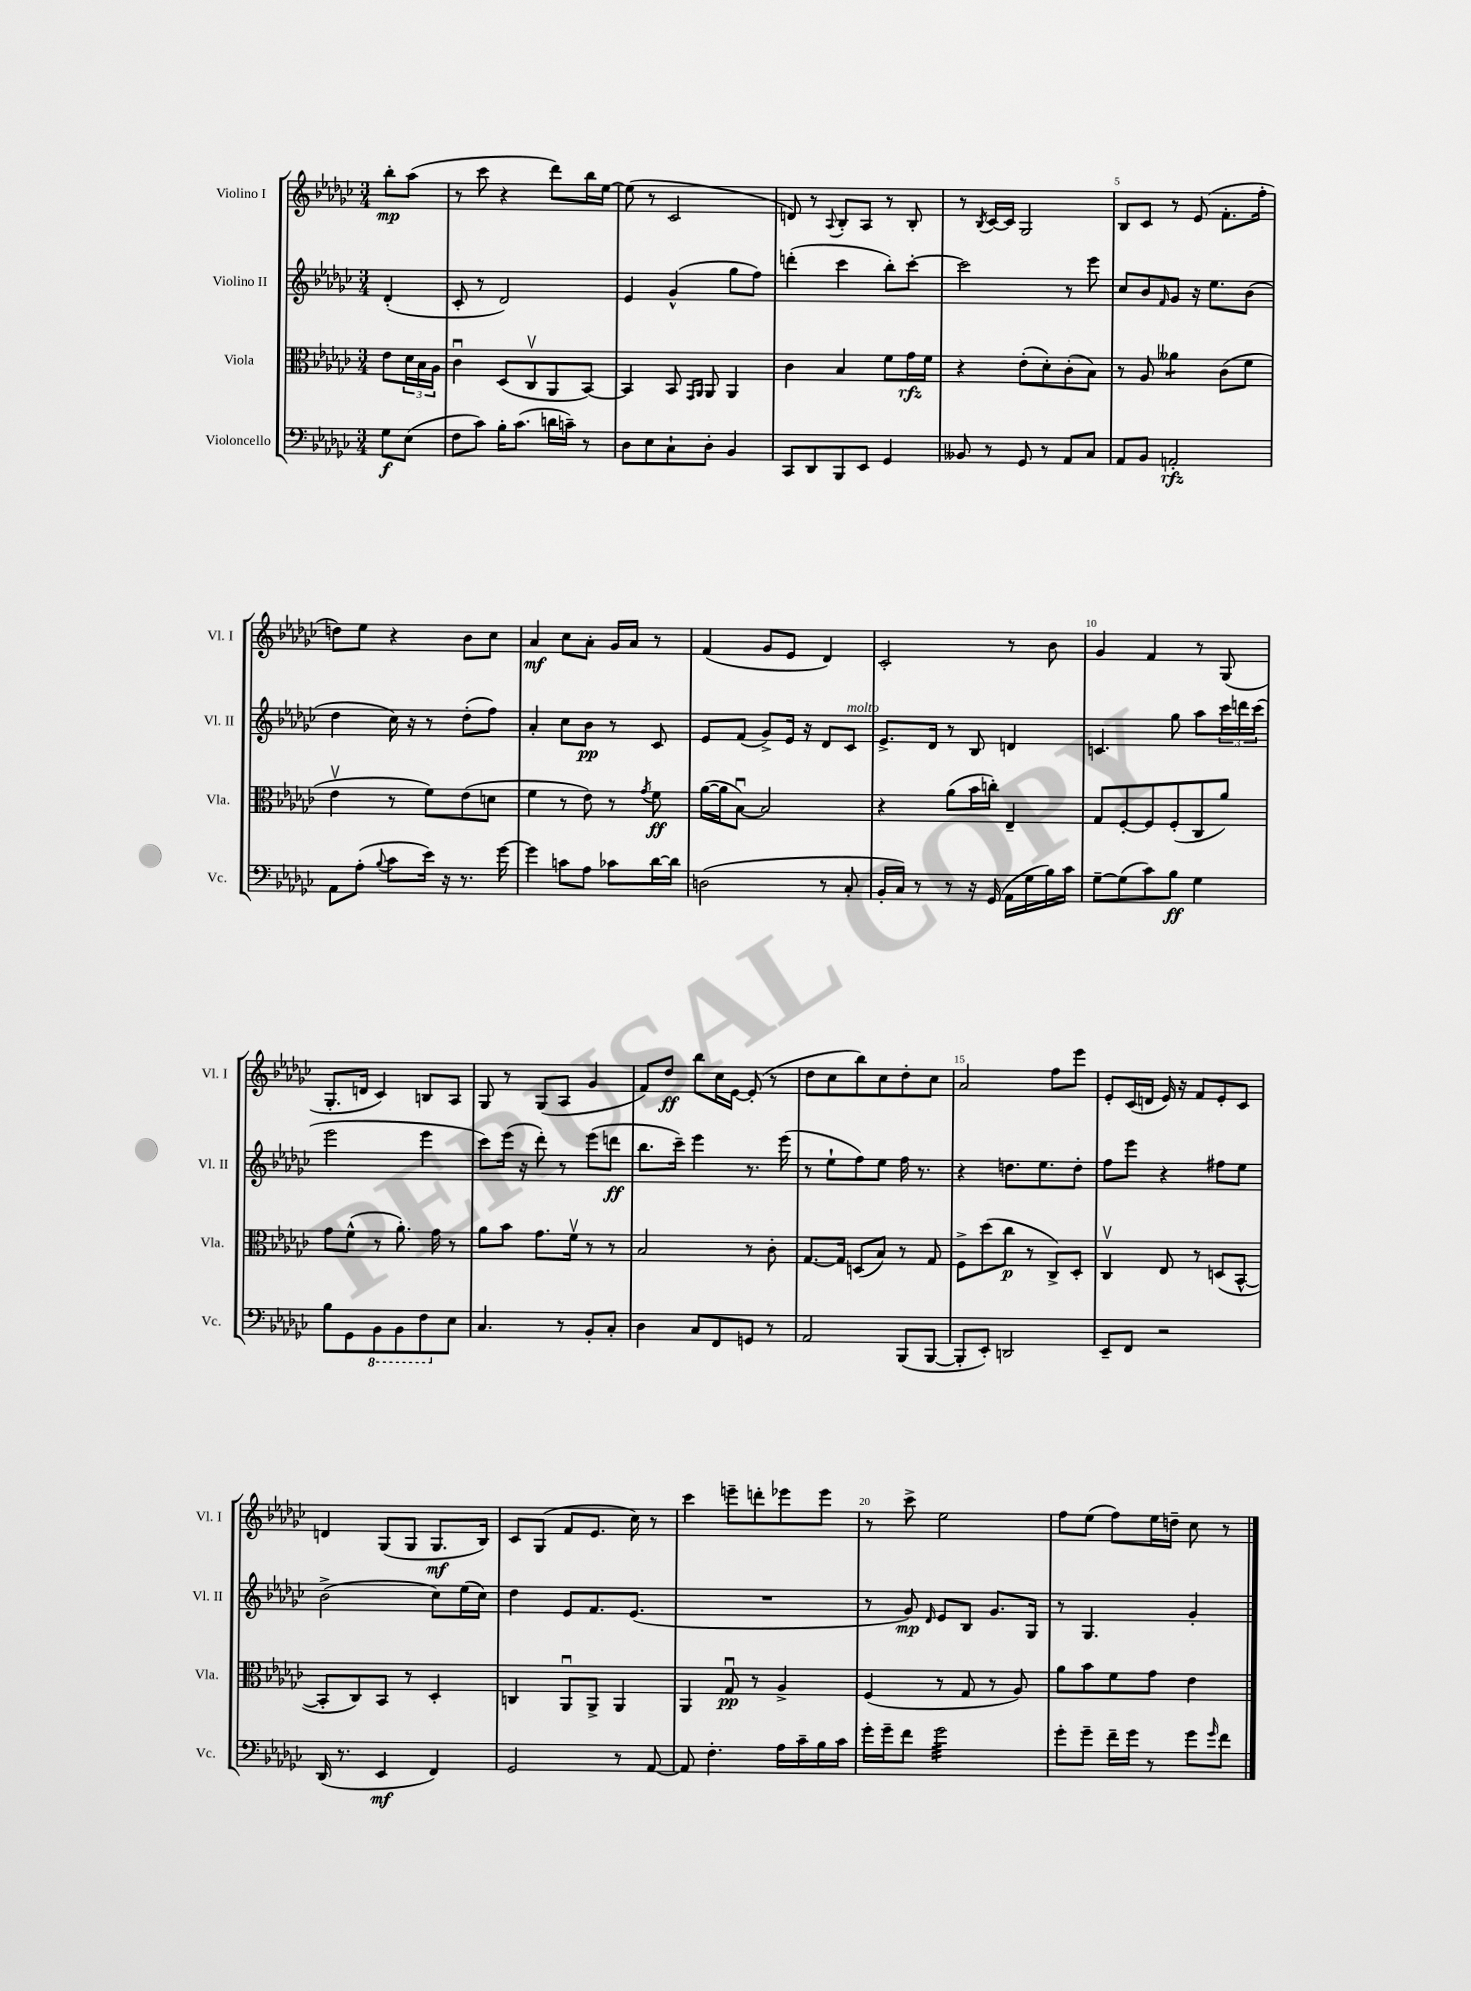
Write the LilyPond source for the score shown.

<<
\new StaffGroup <<
\new Staff = "s0" \with { instrumentName = "Violino I" shortInstrumentName = "Vl. I" } {
    \clef treble \key ges \major \numericTimeSignature \time 3/4 \partial 4
    bes''8-.\mp aes''8( |
    r8 ces'''8 r4 des'''8) bes''16 ees''16~ |
    ees''8( r8 ces'2 |
    d'8) r8 \appoggiatura { aes8 } bes8-. aes8 r8 bes8-. |
    r8 \acciaccatura { bes8 } ces'16~ ces'16 ges2 |
    bes8 ces'8 r8 ees'8( f'8.-. f''16-. |
    d''8) ees''8 r4 bes'8 ces''8 |
    aes'4\mf ces''8 aes'8-. ges'16 aes'16 r8 |
    f'4( ges'8 ees'8 des'4) |
    ces'2-. r8 bes'8 |
    ges'4 f'4 r8 ges8( |
    ges8.-. d'16 ces'4) b8 aes8 |
    ges8 r8 ges8( aes8 ges'4 |
    f'8) des''8\ff bes''8 ces''16 ees'16~ ees'8-.( r8 |
    des''8 ces''8 bes''8) ces''8 des''8-. ces''8 |
    aes'2 f''8 ees'''8 |
    ees'8-. ces'16( d'16 ees'16) r16 f'8 ees'8-. ces'8 |
    d'4 ges8( ges8 ges8.\mf bes16) |
    ces'8 ges8( f'8 ees'8. ces''16) r8 |
    ces'''4 e'''8-- d'''8-. ees'''8 ees'''8 |
    r8 ces'''8-> ees''2 |
    f''8 ees''8( f''8) ees''16 d''16-- ces''8 r8 \bar "|." |
}
\new Staff = "s1" \with { instrumentName = "Violino II" shortInstrumentName = "Vl. II" } {
    \clef treble \key ges \major \numericTimeSignature \time 3/4 \partial 4
    des'4-.( |
    ces'8-. r8 des'2) |
    ees'4 ges'4-^( ges''8 f''8) |
    d'''4-.( ces'''4 bes''8-.) ces'''8~-. |
    ces'''2 r8 ees'''8 |
    ces''8 bes'8 \grace { f'16 } ges'8 r16 ees''8. bes'8( |
    des''4 ces''16) r16 r8 des''8-.( f''8) |
    aes'4-. ces''8 bes'8\pp r8 ces'8 |
    ees'8 f'8( ges'8->) ees'16 r16 des'8 ces'8^\markup { \italic "molto" } |
    ees'8.-> des'16 r8 bes8 d'4 |
    c'4. ges''8 aes''8 \tuplet 3/2 { ces'''16 d'''16 ces'''16( } |
    ees'''2 ees'''4 |
    ces'''8) ees'''16( r16 des'''8-.) r8 ees'''8( d'''8\ff |
    bes''8. ces'''16--) ees'''4 r8. ees'''16( |
    r8 ees''8-! f''8) ees''8 f''16 r8. |
    r4 d''8. ees''8. d''8-. |
    f''8 ees'''8 r4 fis''8 ees''8 |
    bes'2->( ces''8) ees''16( ces''16) |
    des''4 ees'8 f'8. ees'8.( |
    R2. |
    r8 ges'8\mp) \grace { des'16 } ees'8 bes8 ges'8. ges16 |
    r8 ges4. ges'4-. \bar "|." |
}
\new Staff = "s2" \with { instrumentName = "Viola" shortInstrumentName = "Vla." } {
    \clef alto \key ges \major \numericTimeSignature \time 3/4 \partial 4
    ees'8 \tuplet 3/2 { des'16 bes16 aes16 } |
    ces'4\downbow des8( ces8\upbow aes,8 bes,8~) |
    bes,4 bes,8 \grace { ges,16 aes,16 } aes,8 aes,4 |
    ces'4 bes4 f'8 ges'16\rfz f'16 |
    r4 ees'8-.( des'8-.) ces'8-.( bes8) |
    r8 aes8 aeses'4:8 ces'8( f'8 |
    ees'4\upbow r8 f'8) ees'8( d'8 |
    f'4 r8 ees'8) r8 \acciaccatura { ges'8 } f'8\ff |
    aes'16~( aes'16 bes8~\downbow) bes2 |
    r4 aes'8( bes'16 c''16-.) ees4-- |
    ges8 f8~-. f8 f8-.( ces8 aes'8) |
    ges'8 f'8-^( r8 aes'8.-.) ges'16 r8 |
    aes'8 bes'8 ges'8. f'16\upbow r8 r8 |
    bes2 r8 ces'8-. |
    ges8.~ ges16 d8( bes8) r8 ges8 |
    f8-> des''8( ces''8\p r8 ces8->) des8-. |
    ces4\upbow ees8 r8 d8( bes,8~-^ |
    bes,8-. ces8) bes,8 r8 des4-. |
    c4 aes,8\downbow aes,8-> aes,4 |
    aes,4 ges8\downbow\pp r8 aes4-> |
    f4( r8 ges8 r8 aes8) |
    aes'8 bes'8 f'8 ges'8 ees'4 \bar "|." |
}
\new Staff = "s3" \with { instrumentName = "Violoncello" shortInstrumentName = "Vc." } {
    \clef bass \key ges \major \numericTimeSignature \time 3/4 \partial 4
    ges8\f ees8( |
    f8 ces'8) bes16-. ces'8.( d'16 c'16--) r8 |
    des8 ees8 ces8-! des8-. bes,4 |
    ces,8 des,8 bes,,8 ees,8 ges,4 |
    beses,8 r8 ges,8 r8 aes,8 ces8 |
    aes,8 bes,8 a,2-.\rfz |
    aes,8 aes8-.( \appoggiatura { bes8 } ces'8 ees'16) r16 r8. ges'16~ |
    ges'4 c'8 aes8 ces'8 des'16~ des'16 |
    d2( r8 ces8-. |
    bes,16-. ces16) r8 r8 r16 ges,16( aes,16 ges16 bes16) ces'16 |
    ges8~-- ges8( ces'8) bes8\ff ges4 |
    bes8 ges,8 \ottava #-1 bes,,8 bes,,8 f,8 \ottava #0 ees8 |
    ces4. r8 bes,8-. ces8-. |
    des4 ces8 f,8 g,8 r8 |
    aes,2 bes,,8( bes,,8~ |
    bes,,8-. ees,8-.) d,2 |
    ees,8-- f,8 r2 |
    des,16( r8. ees,4\mf f,4) |
    ges,2 r8 aes,8~ |
    aes,8 f4.-. aes16 ces'16-- bes16 ces'16 |
    ges'16-. ges'16-- f'8 ges'2:32 |
    ges'8-. ges'8-- f'16-- ges'16 r8 ges'8 \grace { ges'16 } f'8 \bar "|." |
}
>>
>>
\layout { \context { \Score \override BarNumber.break-visibility = ##(#f #t #t) barNumberVisibility = #(every-nth-bar-number-visible 5) } }
